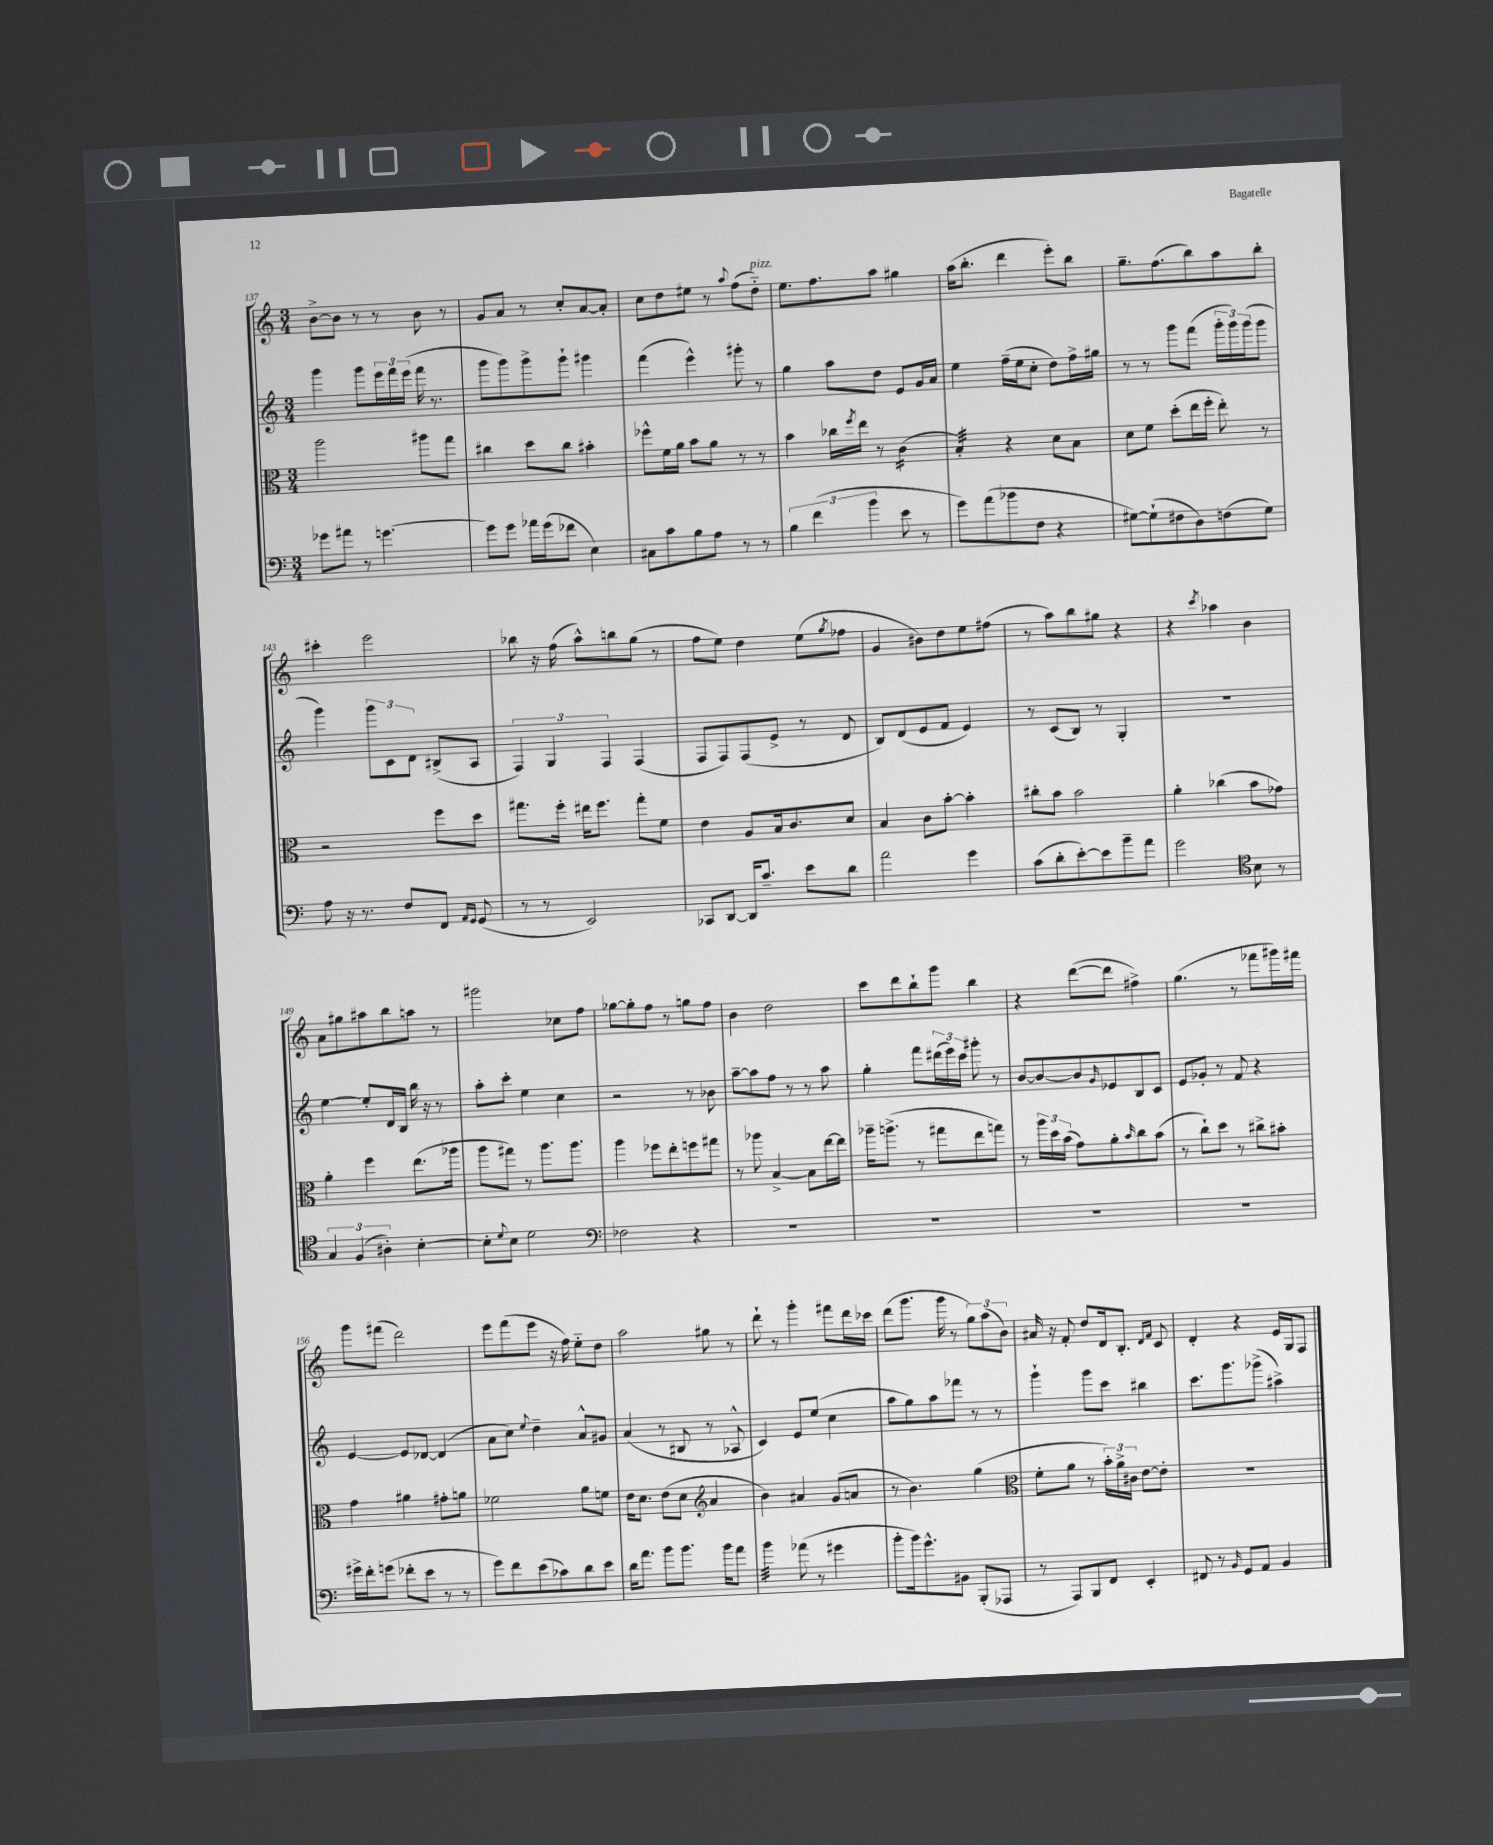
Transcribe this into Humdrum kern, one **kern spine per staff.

**kern	**kern	**kern	**kern
*staff4	*staff3	*staff2	*staff1
*clefF4	*clefC3	*clefG2	*clefG2
*k[]	*k[]	*k[]	*k[]
*M3/4	*M3/4	*M3/4	*M3/4
8g-	2aa	4ggg	[8b^
8a#	.	.	8b]
8r	.	8ggg	8r
[4.g	.	24eee	8r
.	.	24fff	.
.	.	(24eee	.
.	8aa#	16fff	8b
.	.	8.r	.
.	8gg	.	8r
=	=	=	=
8g]	4cc#	8ggg	8g
8g	.	8ggg)	8a
16a-	8dd	8ggg^	8r
(16g	.	.	.
8f-	8cc#	8ggg`	8cc'
4E)	4b#'	4ggg#	[8a
.	.	.	8a']
=	=	=	=
8C#	8ff-^^	(4fff	8cc
8c	16f	.	8dd
.	16a	.	.
8B	8b	4eee^^)	8ee#
8A	8a	.	8r
.	.	.	8qqaa
8r	8r	8ggg#'	(8ff
8r	8r	8r	8dd'~)
=	=	=	=
6B	4b	4gg	8.ee
(6f	.	.	.
.	.	.	8.ff
.	16cc-	8aa	.
.	8qff	.	.
.	16ee	.	.
6b	.	.	.
.	8r	8dd	8aa
8e	(4c	8e	4gg#
8r	.	16g	.
.	.	16a	.
=	=	=	=
8g)	4B')	4ee	(16aa
.	.	.	8.bb'
(8a	.	.	.
8b-	4r	(16ff~	4ddd
.	.	16ee	.
8F	.	8cc'	.
4r	8d	8dd)	8eee')
.	8B	16ff^	8bb
.	.	16gg#	.
=	=	=	=
[8G#)	8d	8r	8.gg~
(8G#`]	8f	8r	.
.	.	.	(8.ff
8F#	(8dd'	8ggg	.
8D)	16ee	(8fff	8bb)
.	16ff'	.	.
(8F	8ee')	24ggg'	8aa
.	.	24ggg)	.
.	.	(24ggg	.
8G#)	8r	8ggg	8bb'
=	=	=	=
8A	2r	4ggg)	4ccc#'
16r	.	.	.
8.r	.	.	.
.	.	12ggg	2eee
.	.	12c	.
8F	.	.	.
.	.	12d	.
8FF	8ff	(8B#^	.
16qqAA	.	.	.
16qqGG	.	.	.
(8GG	8dd	8A	.
=	=	=	=
8r	8.gg#	6F)	8bb-
8r	.	.	16r
.	.	6G	.
.	16ff'	.	(16ff
2EE)	16ee#	.	8aa^^)
.	8.ff	.	.
.	.	6F	.
.	.	.	8bb
.	8gg#'	(4F	(8gg
.	8f	.	8r
=	=	=	=
8CC-	4e	8F	8ff
[8DD	.	8F)	8ee)
16DD]	8A	(8F	4dd
8.c~	.	.	.
.	16B	8e^	.
.	8.c	.	.
8e	.	8r	(8ee
.	.	.	8qgg
8d	8d	8d	8ff-
=	=	=	=
2a	4B	8B)	4g
.	.	(8d	.
.	8c	8e	8b#)
.	[8b'	8f	8dd
4g	4b']	4e)	8ee
.	.	.	(8ff#
=	=	=	=
(8c	8cc#'	8r	8r
8d'	8b	(8c	8aa)
[8e')	2b	8B)	8bb
8e]	.	8r	8gg#
8b~	.	4G'	4r
8a	.	.	.
=	=	=	=
2g	4a'	2.r	4r
.	.	.	8qccc
.	(4cc-	.	4aa-
*clefC4	*	*	*
8B	8b	.	4b
8r	8g-)	.	.
=	=	=	=
6G	4a'	[4ee	8a
.	.	.	8gg#
(6F	.	.	.
.	4ff	8ee']	8aa#
6A#')	.	.	.
.	.	16d	8bb
.	.	16B	.
[4B'	(8.ee	16bb	8aa
.	.	16r	.
.	.	8r	8r
.	16aa-	.	.
=	=	=	=
8B']	8aa	8aa'	2ggg#
8qqd	.	.	.
8B	8gg#)	8ccc'	.
2d	8r	4ee	.
.	8.aa	.	.
.	.	4cc	8cc-
.	8.aa	.	.
.	.	.	8ff
=	=	=	=
*clefF4	*	*	*
2F-	4aa	2r	[8gg-
.	.	.	8gg-']
.	8ff-	.	8ff
.	8ee'	.	8r
4r	8ff	8r	8gg
.	8gg#	8b-	8ff
=	=	=	=
2.r	8r	[8aa~	4b
.	8aa-	8aa]	.
.	[4B^	8ff	2dd
.	.	8r	.
.	8B]	8r	.
.	[16ee	8aa	.
.	16ee]	.	.
=	=	=	=
2.r	16aa-~	4gg'	8ccc
.	(8.aa^	.	.
.	.	.	8ddd
.	8r	8fff	8bb`
.	8gg#	(24ddd#	8ggg
.	.	24eee)	.
.	.	24ccc	.
.	8ee	8ggg#'	4bb
.	8gg)	8r	.
=	=	=	=
2.r	8r	[8b	4r
.	24aa	8b_	.
.	24dd	.	.
.	(24b	.	.
.	8g)	8b]	([8ddd
.	.	16qqg	.
.	8a'	8e-	8ddd]
.	16qqb	.	.
.	8cc	8B	4ff#^)
.	(8b	8c	.
=	=	=	=
2.r	8r	8e	(4.gg
.	8cc`)	8g-'	.
.	8dd	8r	.
.	8r	8f	8r
.	8cc#^	4r	8fff-
.	8b#'	.	16ggg#)
.	.	.	16fff#
=	=	=	=
16g#^	4g	[4e	8ggg
16f'	.	.	.
(8g	.	.	(8fff#
8f-'	4a#	8e]	2ddd)
8e	.	[8d-	.
8r	8g#'	(4d-]	.
8r	8a	.	.
=	=	=	=
8g)	2f-	8a	8eee
8f	.	8cc)	(8fff
.	.	8qqee	.
(8e	.	4dd~	8eee
8c-)	.	.	16r
.	.	.	16ff)
8d	8a	8a^^	8ee'~
8e	8f	8g#	8dd
=	=	=	=
16d	16e	(4a	2aa
8.a	8.d	.	.
8b	(8e	8r	.
8.b	8d	8B#	.
*	*clefG2	*	*
.	4a	8r	8gg#
16b	.	.	.
8a	.	8A-^^	8r
=	=	=	=
4b	4b)	4c)	8ddd`
.	.	.	8r
(8a-	4a#	8e	4ggg'
8r	.	(8ee	.
4g#	(8g	4cc	8fff#
.	8a	.	16ddd
.	.	.	16ccc-
=	=	=	=
8b'	8r	8aa	(8ddd
16b)	4.b)	8gg)	8.ggg
8.g^^	.	.	.
.	.	8aa	.
.	.	.	16ggg
8BB#	.	8fff-	8r
(8BBB'	(4gg	8r	12gg)
.	.	.	(12aa
8AAA-	.	8r	.
.	.	.	12b)
=	=	=	=
*	*clefC3	*	*
8r	8f'	4ggg`	16a#
.	.	.	16r
8AAA)	8a	.	8f'
8BBB	8r	8ggg	8dd
8FF	24b')	8ccc	16d
.	24a^	.	.
.	.	.	8.B'
.	24c#	.	.
4EE'	[8e	4bb#	.
.	.	.	16qqd
.	.	.	16qqf
.	8e']	.	8c
=	=	=	=
8FF#	2.r	8.ccc	4d'
8r	.	.	.
.	.	8.ggg	.
16qqBB	.	.	.
8GG	.	.	4r
8AA	.	(8ggg-^	.
4BB	.	4aa#^)	16e
.	.	.	16G
.	.	.	8F
==	==	==	==
*-	*-	*-	*-
